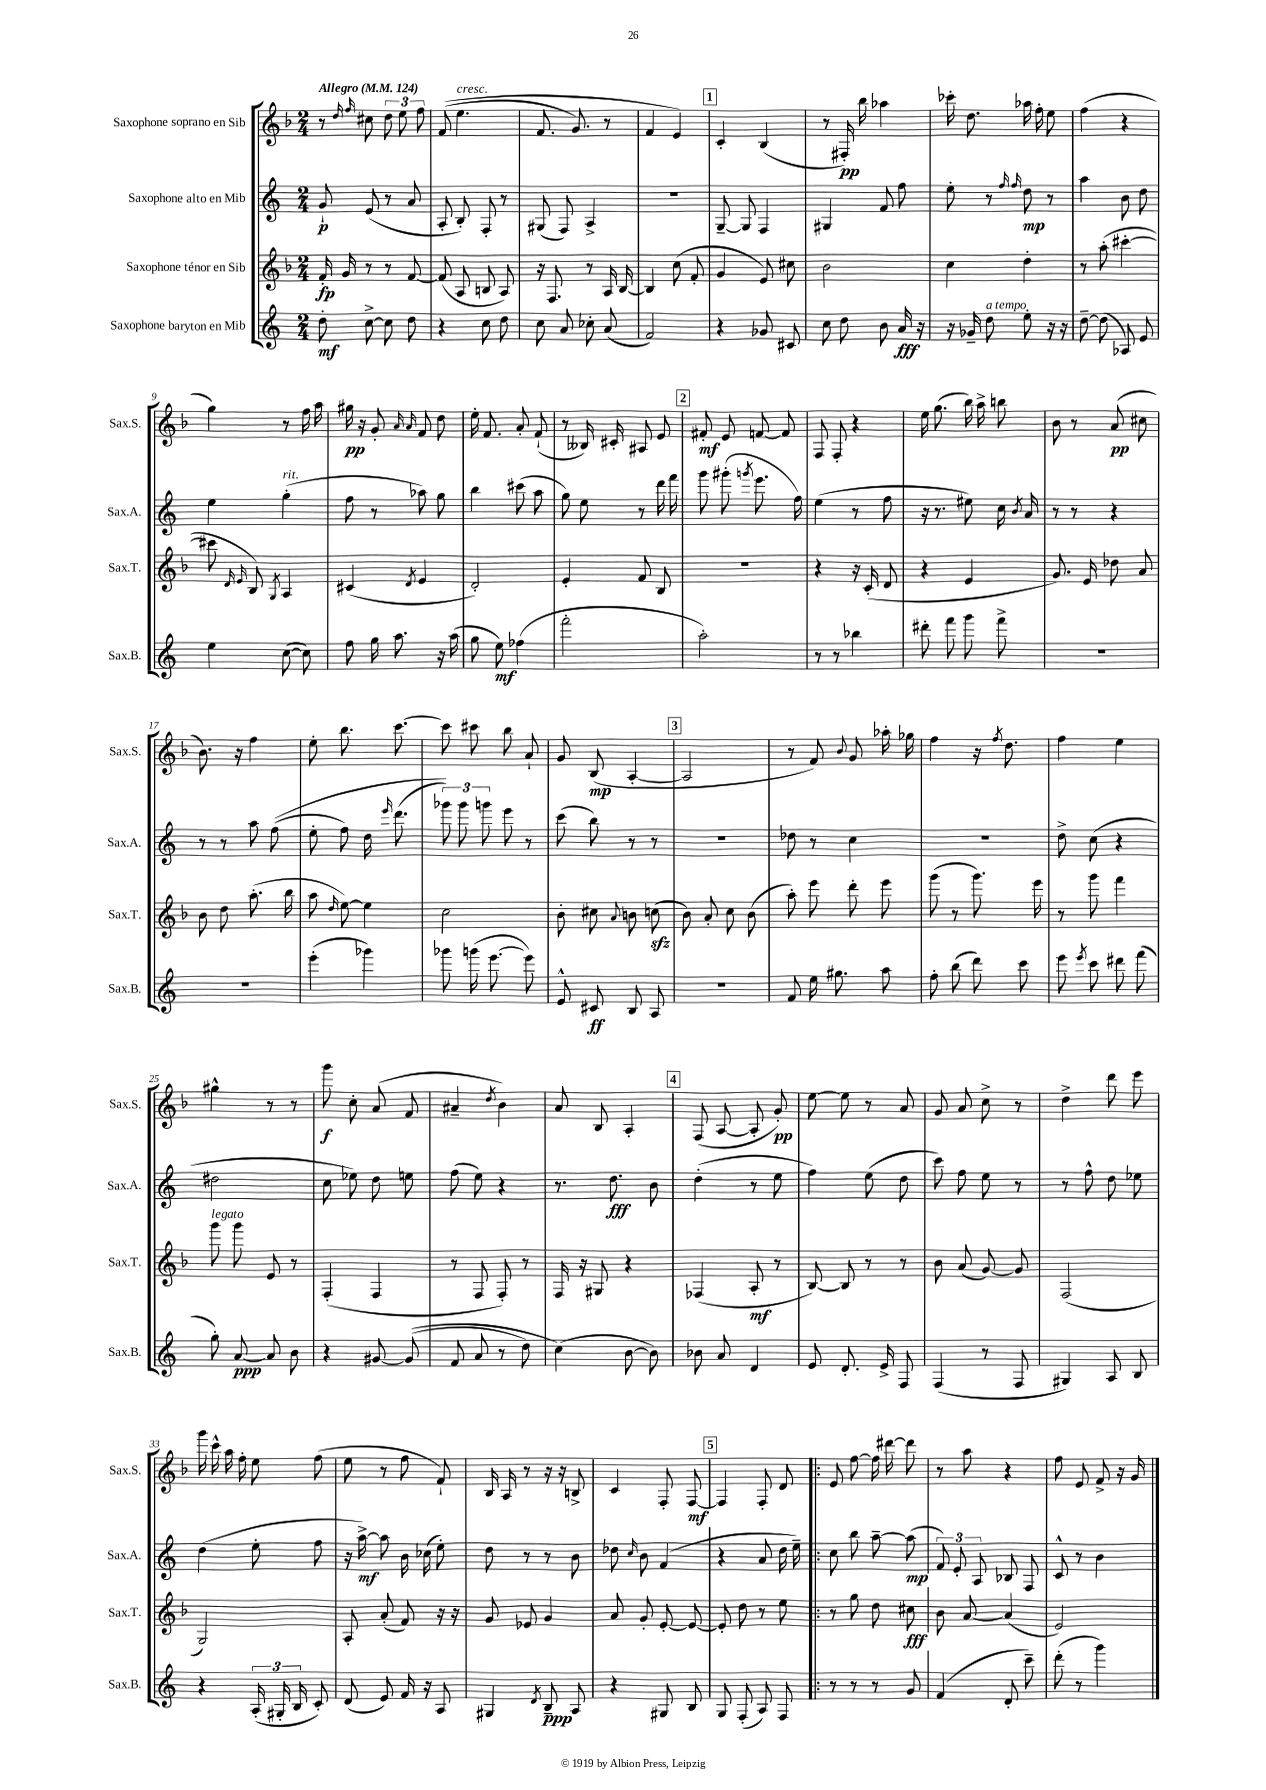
<<
\new StaffGroup <<
\new Staff = "s0" \with { instrumentName = "Saxophone soprano en Sib" shortInstrumentName = "Sax.S." } {
    \clef treble \key f \major \numericTimeSignature \time 2/4 \tempo "Allegro" 4 = 124
    \autoBeamOff r8 \grace { d''16 f''16 } cis''8 \tuplet 3/2 { d''8 e''8 f''8 } |
    f'8(\( e''4.^\markup { \italic "cresc." } |
    f'8. g'8.) r8 |
    f'4 e'4\) |
    \mark \markup { \box "1" } c'4-. bes4( |
    r8 fis16-.\pp) bes''16 aes''4 |
    ces'''16-. d''8. aes''16 f''16-. e''8 |
    f''4( r4 |
    g''4) r8 f''16 a''16 |
    gis''16\pp r16 g'8-. \grace { a'16 a'16 } f'8 d''8 |
    e''16-. f'8. a'8-. f'8-!( |
    r8 beses16) cis'16-. ais8 e'8 |
    \mark \markup { \box "2" } fis'8-.\mf e'8 f'8~ f'8 |
    f8 f8-. r4 |
    e''16 g''8.( bes''16) a''16-> b''8 |
    bes'8 r8 a'8\pp( cis''8 |
    bes'8.) r16 f''4 |
    e''8-. bes''8. c'''8.~ |
    c'''8 cis'''8 bes''8 a'8-! |
    g'8 bes8\mp( a4~-. |
    \mark \markup { \box "3" } a2 |
    r8 f'8) \appoggiatura { bes'8 } g'8 aes''16-. ges''16 |
    f''4 r16 \acciaccatura { f''8 } d''8. |
    f''4 e''4 |
    gis''4-^ r8 r8 |
    g'''8\f c''8-. a'8( f'8 |
    ais'4-- \acciaccatura { d''8 } bes'4) |
    a'8 bes8 a4-. |
    \mark \markup { \box "4" } f8( a8~ a8-. g'8-.\pp) |
    e''8~ e''8 r8 a'8 |
    g'8 a'8 c''8-> r8 |
    d''4-> d'''8 e'''8 |
    g'''16 c'''16-^ a''16 f''16-. e''8 f''8( |
    e''8 r8 f''8 f'8-!) |
    bes16 a16 r8 r16 r16 b8-> |
    c'4 f8-. f8~\mf |
    \mark \markup { \box "5" } f4 f8-. d'8 |
    \bar ".|:" e'8 f''8~ f''16 dis'''16~ dis'''8 |
    r8 a''8 r4 |
    f''8 e'8 f'8-> r16 g'16 \bar "|." |
}
\new Staff = "s1" \with { instrumentName = "Saxophone alto en Mib" shortInstrumentName = "Sax.A." } {
    \clef treble \key c \major \numericTimeSignature \time 2/4
    \autoBeamOff g'8-!\p e'8( r8 a'8 |
    a8-. b8-.) f8-. r8 |
    gis8( f8) a4-> |
    r2 |
    \mark \markup { \box "1" } g8~-- g8 f4 |
    gis4 f'8 f''8 |
    e''8-. r8 \grace { f''16 f''16 } d''8\mp r8 |
    a''4 b'8 d''8 |
    e''4 g''4-.^\markup { \italic "rit." }( |
    f''8 r8 aes''8) g''8 |
    b''4 cis'''8( a''8 |
    g''8) e''8 r8 d'''16 f'''16 |
    \mark \markup { \box "2" } g'''8 gis'''8-.( \acciaccatura { g'''8 } e'''8. f''16) |
    e''4( r8 f''8 |
    r16 r8. eis''8) c''16 \acciaccatura { b'8 } a'16 |
    r8 r8 r4 |
    r8 r8 a''8 f''8(\( |
    e''8-. f''8) d''16 \grace { e'''16 } d'''8.( |
    \tuplet 3/2 { ges'''8)\) ges'''8 g'''8 } e'''8 r8 |
    c'''8( b''8) r8 r8 |
    \mark \markup { \box "3" } r2 |
    des''8 r8 c''4 |
    R2 |
    d''8-> c''8( r4 |
    dis''2 |
    c''8 ees''8) d''8 e''8 |
    f''8( e''8) r4 |
    r8. d''8.\fff b'8 |
    \mark \markup { \box "4" } d''4-.( r8 e''8 |
    f''4) e''8( d''8 |
    c'''8) f''8 e''8 r8 |
    r8 f''8-^ d''8 ees''8 |
    d''4( e''8-. f''8 |
    r16 a''16~->\mf) a''8 b'16 ces''16( e''8-.) |
    d''8 r8 r8 b'8 |
    des''8 \grace { c''16 } b'8 f'4( |
    \mark \markup { \box "5" } r4 a'8 d''16 e''16--) |
    \bar ".|:" c''8 b''8 a''8~-- a''8\mp( |
    \tuplet 3/2 { f'8) e'8-. a8 } bes8 f8 |
    c'8-^ r8 b'4 \bar "|." |
}
\new Staff = "s2" \with { instrumentName = "Saxophone ténor en Sib" shortInstrumentName = "Sax.T." } {
    \clef treble \key f \major \numericTimeSignature \time 2/4
    \autoBeamOff f'16-.\fp g'16 r8 r8 f'8~ |
    f'8( a8 b8 a8) |
    r16 f8. r8 a16 bes16~ |
    bes4 c''8( f'8-. |
    \mark \markup { \box "1" } g'4 e'8) cis''8 |
    bes'2 |
    c''4 d''4-. |
    r8 a''8-.( cis'''4~-. |
    cis'''8 \grace { d'16 e'16 } bes8) \acciaccatura { g8 } a4 |
    cis'4( \acciaccatura { d'8 } e'4 |
    d'2-.) |
    e'4-. f'8 bes8 |
    \mark \markup { \box "2" } R2 |
    r4 r16 c'16-.( d'8 |
    r4 e'4 |
    g'8.) e'16 des''8 a'8 |
    bes'8 d''8 a''8.-.( bes''16 |
    a''8 \grace { d''16 } e''8~) e''4 |
    c''2 |
    bes'8-. cis''8 \appoggiatura { a'8 } b'8 c''8\sfz( |
    \mark \markup { \box "3" } bes'8) a'8-. c''8 bes'8( |
    a''8-.) e'''8 d'''8-. e'''8 |
    g'''8( r8 g'''8.) e'''16 |
    r8 g'''8 f'''4 |
    g'''8^\markup { \italic "legato" } g'''8 e'8 r8 |
    f4-.( f4 |
    r8 f8 f8-.) r8 |
    f16 r16 gis8 r4 |
    \mark \markup { \box "4" } fes4( a8-.\mf r8 |
    bes8~) bes8 r8 r8 |
    bes'8 a'8( g'8~) g'8 |
    f2( |
    g2) |
    a8-. a'8-.( f'8) r16 r16 |
    g'8 ees'8 g'4 |
    a'8 g'8-. e'8~-. e'8~ |
    \mark \markup { \box "5" } e'8-. d''8 r8 e''8 |
    \bar ".|:" r8 g''8 d''8 cis''8\fff |
    bes'8 a'8~ a'4( |
    e'2) \bar "|." |
}
\new Staff = "s3" \with { instrumentName = "Saxophone baryton en Mib" shortInstrumentName = "Sax.B." } {
    \clef treble \key c \major \numericTimeSignature \time 2/4
    \autoBeamOff d''8-.\mf c''8~-> c''8 d''8 |
    r4 c''8 d''8 |
    c''8 a'8 ces''8-. a'8( |
    f'2) |
    \mark \markup { \box "1" } r4 ges'8 cis'8 |
    c''8 d''8 b'8 a'16\fff r16 |
    r16 ges'16-- d''8^\markup { \italic "a tempo" } e''8-. r16 r16 |
    d''8~-- d''8( aes8) e'8 |
    e''4 c''8~( c''8) |
    f''8 g''16 a''8. r16 a''16( |
    g''8 e''8\mf) fes''4( |
    f'''2-. |
    \mark \markup { \box "2" } a''2-.) |
    r8 r8 bes''4 |
    dis'''8-. f'''8 g'''8 f'''8-> |
    R2 |
    R2 |
    e'''4-.( ges'''4) |
    ges'''8 g'''16( e'''8.~ e'''8) |
    e'8-^ cis'8\ff b8 a8 |
    \mark \markup { \box "3" } R2 |
    f'8 e''16 gis''8. a''8 |
    f''8-. b''8( d'''8) c'''8 |
    e'''8 \acciaccatura { e'''8 } c'''8 dis'''8 f'''8( |
    g''8-.) a'8~\ppp a'8 b'8 |
    r4 gis'8~ gis'8(\( |
    f'8 a'8 r8 d''8) |
    c''4(\) b'8~ b'8) |
    \mark \markup { \box "4" } bes'8 a'8 d'4 |
    e'8 d'8.-. e'16-> f8 |
    f4( r8 f8 |
    gis4) a8 b8 |
    r4 \tuplet 3/2 { a16-.( gis16-. b16 } c'8-.) |
    d'8( e'8) f'16 r16 a8 |
    gis4 \acciaccatura { d'8 } b8--\ppp a8 |
    r4 gis8 b8 |
    \mark \markup { \box "5" } g8 f8-.( a8) f8 |
    \bar ".|:" r8 r8 r8 g'8 |
    f'4( d'8-. c'''8--) |
    d'''8-.( r8 g'''4) \bar "|." |
}
>>
>>
